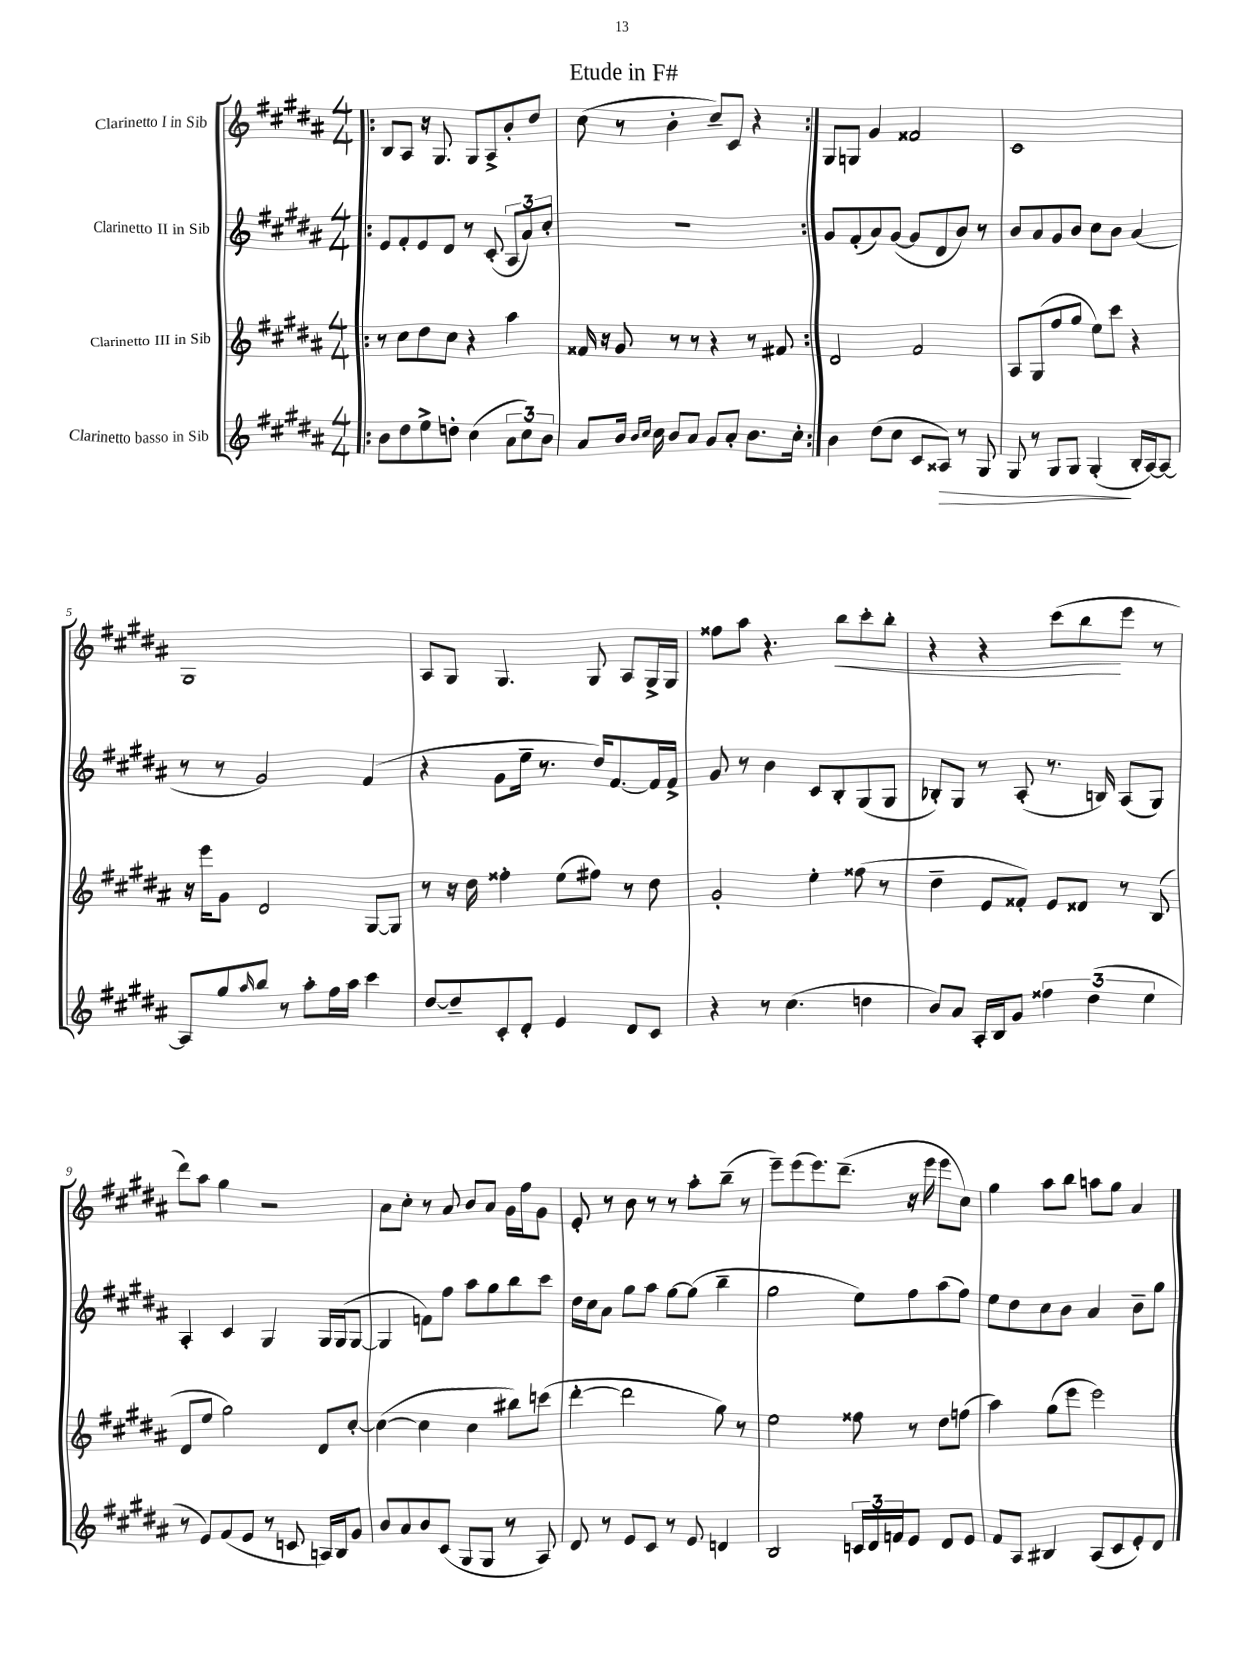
\header { title = "Etude in F#" }
<<
\new StaffGroup <<
\new Staff = "s0" \with { instrumentName = "Clarinetto I in Sib" } {
    \clef treble \key b \major \numericTimeSignature \time 4/4
    \repeat volta 2 { \bar ".|:" b8 ais8 r16 gis8. gis8 ais8-> b'8-. dis''8 |
    cis''8( r8 b'4-. cis''8--) cis'8 r4 | }
    gis8 g8 gis'4 fisis'2 |
    cis'1 |
    gis1 |
    ais8 gis8 gis4. gis8 ais8 gis16-> gis16 |
    fisis''8 ais''8 r4. b''8\< cis'''8-. b''8-. |
    r4 r4 cis'''8( b''8\! e'''8 r8 |
    dis'''8) ais''8 gis''4 r2 |
    ais'8 cis''8-. r8 ais'8 b'8 ais'8 gis'16 fis''16 gis'8 |
    e'8-. r8 b'8 r8 r8 ais''8-. b''8--( r8 |
    e'''8--) e'''8( e'''8.) dis'''8.--( r16 e'''16 e'''8 cis''8) |
    gis''4 ais''8 b''8 a''8 gis''8 ais'4 \bar "|." |
}
\new Staff = "s1" \with { instrumentName = "Clarinetto II in Sib" } {
    \clef treble \key b \major \numericTimeSignature \time 4/4
    \repeat volta 2 { \bar ".|:" e'8 fis'8-. e'8 dis'8 r8 cis'8-.( \tuplet 3/2 { ais8 ais'8) cis''8-. } |
    r1 | }
    gis'8 fis'8-.( ais'8) gis'8~( gis'8 dis'8 b'8) r8 |
    b'8 ais'8 gis'8 b'8 cis''8 b'8 ais'4( |
    r8 r8 gis'2) fis'4( |
    r4 gis'8 e''16-- r8. dis''16) fis'8.~ fis'16 fis'16-> |
    gis'8 r8 b'4 cis'8 b8-. gis8( gis8 |
    bes8-.) gis8 r8 ais8-.( r8. b16) ais8( gis8) |
    ais4-. cis'4 gis4 gis16 gis16( gis8~ |
    gis4 f'8) fis''8 ais''8 gis''8 b''8 cis'''8 |
    dis''16 cis''16 ais'8 gis''8 ais''8 gis''8~ gis''8( b''4-- |
    gis''2 e''8) fis''8 ais''8( fis''8) |
    e''8 dis''8 cis''8 b'8 ais'4 b'8-- gis''8 \bar "|." |
}
\new Staff = "s2" \with { instrumentName = "Clarinetto III in Sib" } {
    \clef treble \key b \major \numericTimeSignature \time 4/4
    \repeat volta 2 { \bar ".|:" r8 cis''8 dis''8 cis''8 r4 ais''4 |
    fisis'16 r16 gis'8 r8 r8 r4 r8 fis'8 | }
    dis'2 fis'2 |
    ais8 gis8( fis''8 gis''8 e''8) cis'''8 r4 |
    r16 e'''16 gis'8 dis'2 gis8~ gis8 |
    r8 r16 dis''16 fisis''4-. e''8( fis''8) r8 dis''8 |
    gis'2-. e''4-. fisis''8( r8 |
    dis''4-- e'8 fisis'8-.) e'8 disis'8 r8 b8( |
    dis'8 e''8 gis''2) dis'8 cis''8~-. |
    cis''4~( cis''4 cis''4 bis''8) c'''8( |
    dis'''4~-. dis'''2 gis''8) r8 |
    e''2 fisis''8 r8 dis''8 f''8( |
    ais''4) gis''8( e'''8 e'''2) \bar "|." |
}
\new Staff = "s3" \with { instrumentName = "Clarinetto basso in Sib" } {
    \clef treble \key b \major \numericTimeSignature \time 4/4
    \repeat volta 2 { \bar ".|:" b'8 dis''8 e''8-> d''8-. cis''4( \tuplet 3/2 { ais'8 cis''8) b'8 } |
    ais'8 b'16 \grace { b'16 cis''16 } cis''16 b'8 ais'8 gis'8 ais'8-. b'8. cis''16-. | }
    b'4 dis''8( cis''8 cis'8 aisis8\>) r8 gis8 |
    gis8 r8 gis8 gis8 gis4-.\!( b16-. ais16~) ais8~ |
    ais8 gis''8 \grace { ais''16 } b''8 r8 ais''8-. fis''16 ais''16 cis'''4 |
    dis''8~ dis''8-- cis'8-. dis'8-. e'4 dis'8 cis'8 |
    r4 r8 cis''4.( d''4 |
    b'8) ais'8 ais16-. b16 gis'8 \tuplet 3/2 { fisis''4 dis''4( e''4 } |
    r8 e'8) fis'8( e'8 r8 c'8 a16) b16 gis'8 |
    b'8 ais'8 b'8 cis'8( gis8 gis8 r8 ais8) |
    dis'8 r8 e'8 cis'8 r8 e'8 d'4 |
    b2 \tuplet 3/2 { c'16 dis'16 f'16 } e'8 dis'8 e'8 |
    fis'8 ais8 bis4 ais8( cis'8 e'8-.) dis'8 \bar "|." |
}
>>
>>
